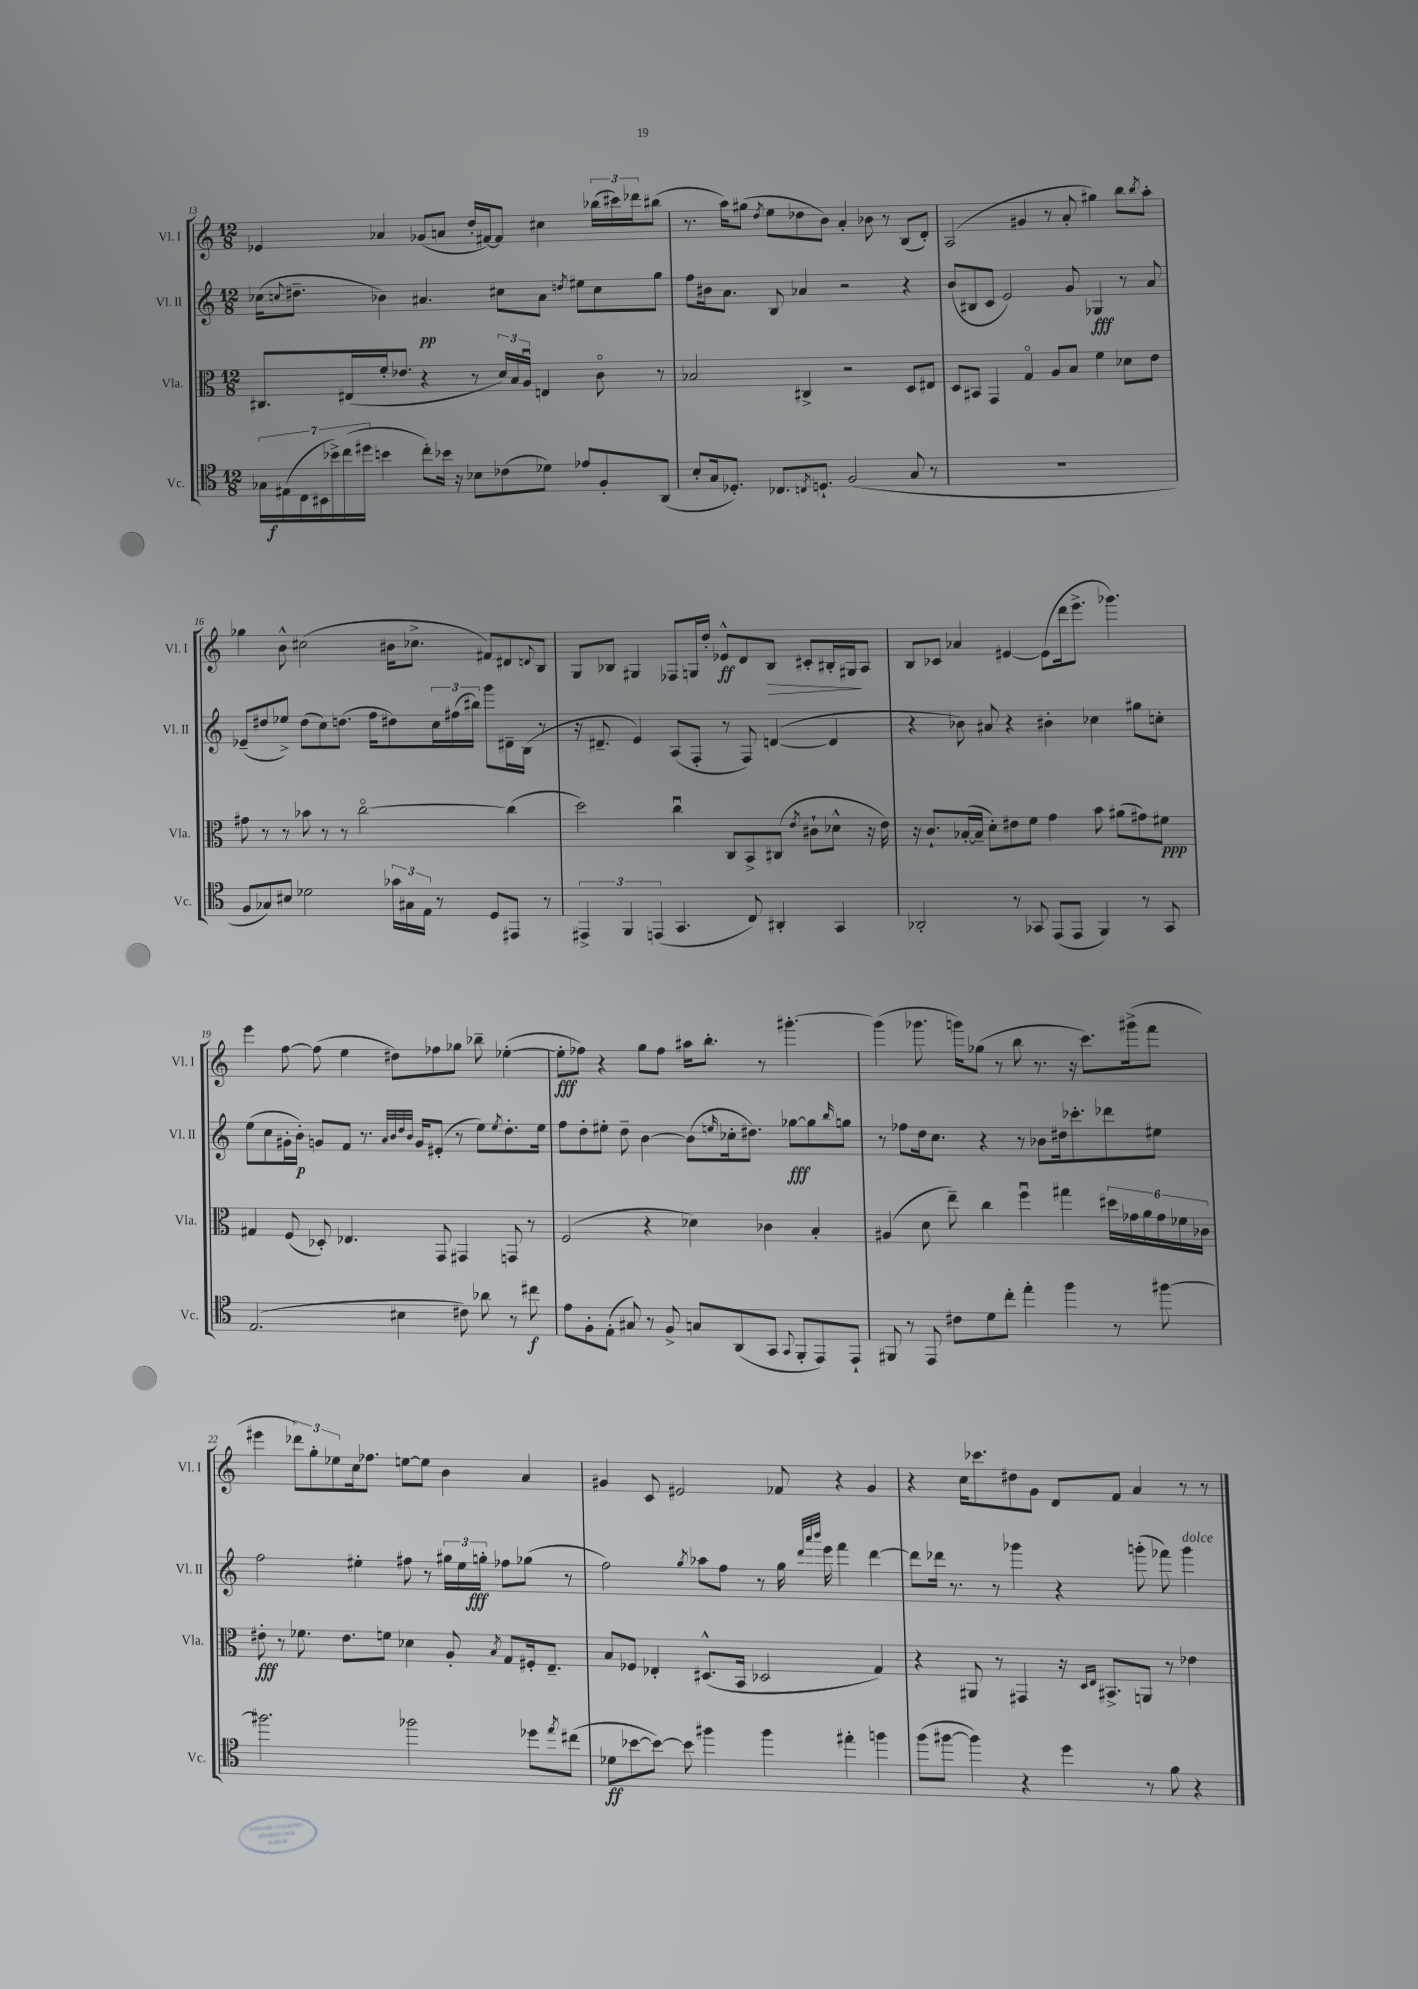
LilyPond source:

<<
\new StaffGroup <<
\new Staff = "s0" \with { instrumentName = "Vl. I" shortInstrumentName = "Vl. I" } {
    \clef treble \key c \major \numericTimeSignature \time 12/8
    ees'4 aes'4 ges'8( a'8 d''16-. fis'16~) fis'8 cis''4 \tuplet 3/2 { bes''16( cis'''16) des'''16 } bis''8( |
    r8. a''16) gis''8( \acciaccatura { d''8 } e''8 des''8 b'8) a'4-. bes'8 r8 b8( d'8-.) |
    a2( gis'4 r8 a'8-. gis''4) b''8 \acciaccatura { b''8 } a''8-. |
    ges''4 b'8-^ cis''2( bis'16 ces''8.-> fis'8) dis'8 \appoggiatura { d'8 } b8 |
    g8 bes8 gis4 fes8 g16 d''16-. ees'8-^\ff d'8 bes8\> cis'8-. bis16-. gis16\! a8 |
    b8 ces'8 aes'4 eis'4~ eis'8( d'''16 e'''8.-> ges'''4.) |
    e'''4 f''8~ f''8( e''4 dis''8) fes''8 ges''8 bes''8-- ees''4~-.( |
    ees''8-.\fff fes''8) r4 g''8 fes''8 ais''16 b''8.-. r8 gis'''4.~-. |
    gis'''4( ges'''8. g'''16) ges''8( r8 b''8 r8. r16 c'''8.) gis'''16->( f'''8 |
    eis'''4 \tuplet 3/2 { des'''8) g''8-. ees''8 } c''16 fes''8. e''8~ e''8 b'4 a'4 |
    gis'4 c'8 eis'2 fes'8 r4 gis'4 |
    r4 c''16 ces'''8. dis''8 g'8 d'8 f'8 a'4 r8 r8 \bar "|." |
}
\new Staff = "s1" \with { instrumentName = "Vl. II" shortInstrumentName = "Vl. II" } {
    \clef treble \key c \major \numericTimeSignature \time 12/8
    ces''16( \appoggiatura { c''8 } dis''8.-- bes'4) ais'4.\pp cis''8 ais'8 \acciaccatura { d''8 } eis''8 cis''8 g''8 |
    f''8 bis'16 a'8. b8 aes'4 r2 r4 |
    b'8( bis8 c'8 e'2) g'8 ges4\fff r8 a'8 |
    ees'8--( dis''8 ees''8->) dis''8( c''8) d''8.( f''16 dis''8) \tuplet 3/2 { c''16 fis''16( bis''16) } g'''8 dis'16-- b16( r8 |
    r16 dis'8.-- e'4) a8( f8-. r8 f8) d'4~( d'4 |
    r4 bes'8) ais'8 r4 bis'4-. ces''4 gis''8 c''8-. |
    e''8( c''8 gis'16-. b'16-.\p) g'8 f'8 r8. \grace { a'32 b'32 d''32 b'32 } g'16 eis'8-.( r8 e''8) \acciaccatura { e''8 } d''8.-. e''16 |
    f''8 d''8-. eis''8-. d''8-- b'4~ b'8( \grace { e''16 } ces''16-. dis''8.) ges''8~\fff ges''8 \grace { b''16 } g''8 |
    r8 fes''8 d''16 c''8. r4 r8 bes'8 dis''16 ces'''8.-. des'''8 eis''8 |
    f''2 eis''4-. fis''8 r8 \tuplet 3/2 { gis''16 eis''16 g''16-.\fff } fes''8 ges''8( r8 |
    f''2) \acciaccatura { g''8 } aes''8 f''8 r8 g''16 \grace { d'''32 a'''32 b'''32 } e'''16 f'''4 d'''4~ |
    d'''8 des'''16 r8. r8 ges'''4 r4 g'''8-.( fes'''8) g'''4^\markup { \italic "dolce" } \bar "|." |
}
\new Staff = "s2" \with { instrumentName = "Vla." shortInstrumentName = "Vla." } {
    \clef alto \key c \major \numericTimeSignature \time 12/8
    cis8. eis16( f'16-. ees'8. r4 r8 \tuplet 3/2 { d'16) b16 a16\downbow } e4 c'8\flageolet r8 |
    bes2 cis4-> r2 d8 eis8 |
    d8 bis,8 g,4 g4\flageolet a8 b8 f'4 des'8 e'8 |
    gis'8 r8 r8 bes'8 r8 r8 c''2~\flageolet c''4( |
    d''2) c''4\downbow c8 b,8-> cis8( \acciaccatura { e'8 } cis'8-! des'8-^ r16 e'16) |
    r16 c'8.-! bes16~-.( bes16-- d'8-.) eis'8 f'8 g'4 b'8 ais'8( gis'8) fis'8\ppp |
    gis4 f8( des8-.) ees4. g,8 gis,4 g,8 r8 |
    f2( r4 des'4) ces'4 b4-. |
    ais4( d'8 e''8--) c''4 f''4\downbow gis''4 \tuplet 6/4 { dis''16 ges'16 a'16 ges'16 fes'16 ces'16 } |
    eis'8-.\fff r8 fes'8. eis'8. f'8 des'4 a8-. \acciaccatura { b8 } g8 fis16-. e8.-- |
    b8 fes8 ees4-. dis8.-^( b,16 des2 g4) |
    r4 ais,8 r8 gis,4 r16 \grace { d16 e16 } bis,8.-> a,8 r8 ees'4 \bar "|." |
}
\new Staff = "s3" \with { instrumentName = "Vc." shortInstrumentName = "Vc." } {
    \clef tenor \key c \major \numericTimeSignature \time 12/8
    \tuplet 7/4 { ges16 eis16\f( c16 bis,16 bes'16->) c''16( dis''16 } b'4 c''8-.) bes'16 r16 bes8 ces'8( des'8) ees'8 f8-. a,8( |
    b8-. g16 des8.-.) ces8. \acciaccatura { c8 } d8.-! f2( g8 r8 |
    R1. |
    f8 ges8) bis8 des'2 \tuplet 3/2 { ges'16 gis16 e16 } r8 d8 eis,8 r8 |
    \tuplet 3/2 { eis,4-> f,4 e,4( } g,4. c8) ais,4-. g,4 |
    aes,2-. r8 ges,8 e,8( e,8 f,4) r8 ges,8 |
    e2.( bis4 cis'8) aes'8 r8 cis''8\f |
    e'8 f8-. e8-.( gis8) r8 f8-> g8 a,8( g,8 \appoggiatura { g,8 } f,8-. e,8) e,8-! |
    fis,8 r8 e,8 cis'8 d'8 c''8-. e''4-. f''4 r8 fis''8~ |
    fis''2. fes''2 des''8 \acciaccatura { e''8 } cis''8( |
    des'8\ff bes'8~ bes'8~) bes'8 fis''4 fis''4 eis''4-. f''4 |
    f''8( fis''8~ fis''4) r4 d''4 r8 f'8 r4 \bar "|." |
}
>>
>>
\layout { \context { \Score currentBarNumber = #13 } }
